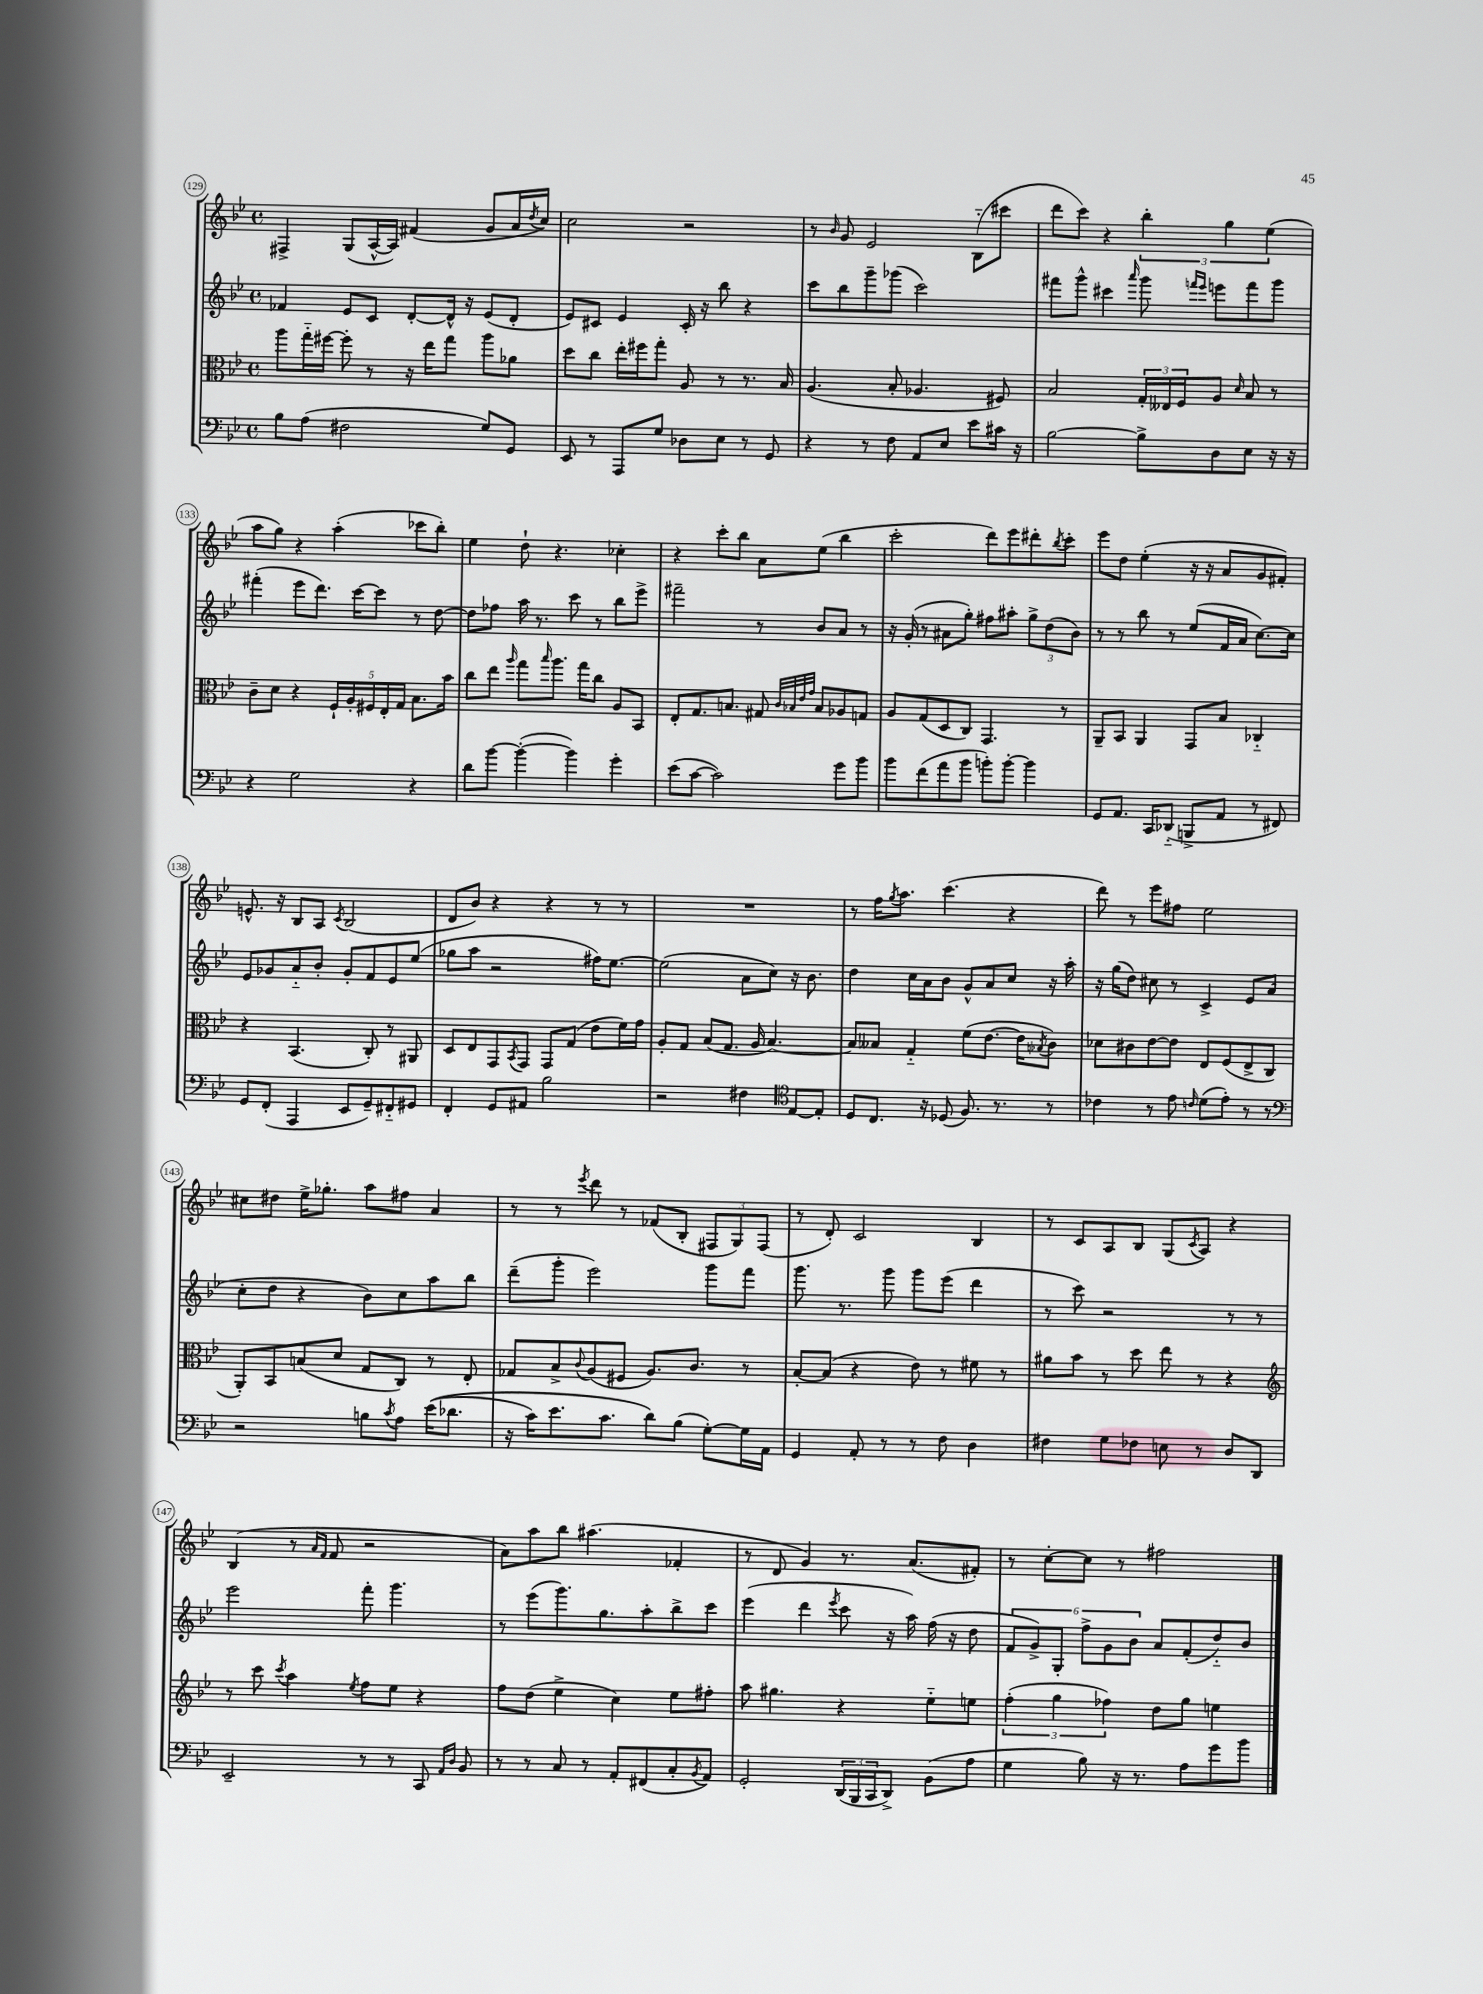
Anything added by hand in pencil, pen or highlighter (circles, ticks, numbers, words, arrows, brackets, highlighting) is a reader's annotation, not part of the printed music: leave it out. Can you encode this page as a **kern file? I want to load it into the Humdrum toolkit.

**kern	**kern	**kern	**kern
*staff4	*staff3	*staff2	*staff1
*clefF4	*clefC3	*clefG2	*clefG2
*k[b-e-]	*k[b-e-]	*k[b-e-]	*k[b-e-]
*M4/4	*M4/4	*M4/4	*M4/4
*met(c)	*met(c)	*met(c)	*met(c)
8B-	8aa	4f-	4F#^
(8A	16gg'~	.	.
.	[16ff#	.	.
2F#	8ff#']	8e-	(8G
.	8r	8c	[16A^^
.	.	.	16A])
.	16r	[8d'	(4f#
.	16ee-	.	.
.	8gg	16d^^]	.
.	.	16r	.
8G)	8aa	(8e-	8g
8GG	8a-	8d'	16a
.	.	.	8qdd
.	.	.	16cc)
=	=	=	=
8EE-	8dd	8e-)	2cc
8r	8cc	8c#	.
8AAA	16ee-'	4e-	.
.	16ff#	.	.
8G	8gg'	.	.
8D-	8A	16c#'	2r
.	.	16r	.
8E-	8r	8bb-	.
8r	8.r	4r	.
8GG	.	.	.
.	16B-	.	.
=	=	=	=
4r	(4.A	8ccc	8r
.	.	.	16qqb-
.	.	8bb-	8g
8r	.	8ggg~	2e-
8F	8B-'	(8ggg-	.
8AA	4.A-	2ccc)	.
8E-	.	.	.
8e-	.	.	(8B-'~
16c#	8F#)	.	8ccc#
16r	.	.	.
=	=	=	=
[2B-	2B-	8fff#	8ddd
.	.	8ggg^^	8ccc)
.	.	4ccc#	4r
.	.	16qqaaa	.
8B-^]	24G'	8ggg	6bb-'
.	24E--	.	.
.	24F	.	.
.	.	16qqfff	.
.	.	16qqeee-	.
8D	8A	8eee	.
.	.	.	6gg
.	16qqd	.	.
8E-	8B-	8fff	.
.	.	.	(6ee-
16r	8r	8ggg	.
16r	.	.	.
=	=	=	=
4r	8c~	(4fff#'	8aa
.	8d	.	8gg)
2G	4r	8eee-	4r
.	.	8.ddd)	.
.	20F`	.	(4aa'
.	20A'	.	.
.	.	[16ccc	.
.	20F#	.	.
.	.	8ccc]	.
.	20E-'	.	.
.	20G	.	.
4r	8.B-	8r	8ccc-
.	.	[8dd	8bb-')
.	16b-	.	.
=	=	=	=
8d	8cc	8dd]	4ee-
[8b-	8ee-	8ff-	.
.	16qqaa	.	.
(4b-'_	8gg	16aa	8dd`
.	.	8.r	.
.	16qqbb-	.	.
.	8.aa	.	4.r
4b-])	.	8ccc	.
.	16gg	.	.
.	8cc	8r	.
4g'	8A	8bb-	4cc-'
.	8BB-	8eee-^	.
=	=	=	=
(8e-	8E-'	2fff#~	4r
[8c	8.G	.	.
2c])	.	.	8ccc'
.	8.B	.	.
.	.	.	8bb-
.	8G#	8r	8a
.	32qqc	.	.
.	32qqB-	.	.
.	32qqe-	.	.
.	32qqg	.	.
.	8B-	8b-	(8ee-
8g	8A-	8a	4bb-
8b-	8G	8r	.
=	=	=	=
8b-	8A	16r	2ccc'
.	.	(16g'	.
(8f	(8G	8r	.
8a	8D	8a#	.
8b-	8C)	8gg')	.
8b')	4.GG	8ff#	8ddd)
[8b'	.	8aa#'	8eee-
4b]	.	12gg^	8ddd#'
.	.	(12dd	.
.	.	.	8qbb-
.	8r	.	8ccc'
.	.	12b-)	.
=	=	=	=
8GG	8AA~	8r	8eee-
8.AA	8BB-	8r	8dd
.	4AA	8bb-	(4ee-'
16CC	.	.	.
(8DD-'~	.	8r	.
8BBB^	8GG	(8ee-	16r
.	.	.	16r
8AA	8B-	16f	8a
.	.	16a	.
8r	4C-'~	[8.cc)	8g
8FF#)	.	.	8f#')
.	.	16cc]	.
=	=	=	=
8GG	4r	8e-	8.e^^
(8FF'	.	8g-	.
.	.	.	16r
4AAA	(4.BB-	8a'~	8B-
.	.	8b-'	8A
.	.	.	8qc
8EE-	.	8g-'	(2B-
8GG~)	8C')	8f	.
8FF#'~	8r	8e-	.
8GG#	8AA#	(8ee-	.
=	=	=	=
4FF'	8D	8gg-	8d
.	8E-	8aa	8b-)
8GG	8GG	2r	4r
.	8qBB-	.	.
8AA#	8GG	.	.
2B-	8GG	.	4r
.	(8G	.	.
.	8e-	16ff#)	8r
.	.	[8.ee-	.
.	16f)	.	8r
.	16g	.	.
=	=	=	=
2r	8A'	(2ee-]	1r
.	8G	.	.
.	(8B-	.	.
.	8.G	.	.
4F#	.	8a	.
.	16A	.	.
.	[4.B-)	8cc)	.
*clefC4	*	*	*
[8E-	.	16r	.
.	.	8.b-	.
8E-']	.	.	.
=	=	=	=
8D	8B-]	4dd	8r
8.C	8B--	.	16ff
.	.	.	8qgg
.	.	.	8.aa
.	4G'~	16cc	.
16r	.	16a	.
(8D-	.	8b-	(4.ccc
8.F)	(8f	8g^^	.
.	[8.e-	8a	.
8.r	.	.	.
.	.	8cc	4r
.	16e-]	.	.
.	8qB-	.	.
8r	8c)	16r	.
.	.	16aa'	.
=	=	=	=
4c-	8d-	16r	8ddd)
.	.	(16gg	.
.	8c#	8dd)	8r
8r	[8e-	8cc#	8eee-
8e-	8e-]	8r	8ff#
16qqc	.	.	.
(8d	8E-	4c^	2ee-
8e-')	(8F	.	.
8r	8E-^	8e-	.
8r	8C	(8a	.
=	=	=	=
*clefF4	*	*	*
2r	8AA')	8cc'	8cc#
.	8BB-	8dd	8dd#
.	(8B	4r	16ee-^
.	.	.	8.gg-'
.	8d	.	.
8B	8G	8b-)	8aa
8qc	.	.	.
8A	8C)	8cc	8ff#
&((16e-	8r	8aa	4a
8.d-	.	.	.
.	8E-'	8bb-	.
=	=	=	=
16r	8G-	(8ddd~	8r
16c)	.	.	.
8.e-	8B-^	8ggg'	8r
.	8qqc	.	8qeee-
.	(8A	2eee-)	8ddd
8.c	.	.	.
.	8F#	.	8r
8d&)	8.A)	.	(8f-
(8B-	.	.	8B-'
.	8.c	.	.
[8G')	.	8ggg	12F#
.	.	.	12G)
16G]	8r	8fff	.
.	.	.	(12F#
16AA	.	.	.
=	=	=	=
4GG	[8B-'	8.ggg	8r
.	(8B-]	.	8d')
.	.	8.r	.
8AA'	4r	.	2c
8r	.	8ggg	.
8r	8e-)	8ggg	.
8F	8r	(8eee-	.
4D	8f#	4ddd	4B-
.	8r	.	.
=	=	=	=
4F#	8a#	8r	8r
.	8b-	8ccc)	8c
8G	8r	2r	8A
8F-	8dd	.	8B-
8E	8ee-	.	(8G
.	.	.	8qc
8r	8r	.	8A)
8D	4r	8r	4r
8DD	.	8r	.
=	=	=	=
*	*clefG2	*	*
2EE-~	8r	2eee-	(4B-
.	8ccc	.	.
.	8qccc	.	.
.	4aa	.	8r
.	.	.	16qqa
.	.	.	16qqf
.	.	.	8f
.	8qee-	.	.
8r	8ff	8fff'	2r
8r	8ee-	4.ggg	.
8CC	4r	.	.
16qqAA	.	.	.
16qqD	.	.	.
8BB-	.	.	.
=	=	=	=
8r	8ff	8r	8a)
8r	(8dd	(8eee-	8aa
8C	4ee-^	8.ggg)	8bb-
8r	.	.	(4.aa#
.	.	8.gg	.
8AA'	4cc)	.	.
(8FF#	.	8aa'	.
8C'	8ee-	8bb-^	4f-'
8qBB-	.	.	.
8AA)	8ff#'	8ccc	.
=	=	=	=
2GG'	8aa	(4eee-	8r
.	4.gg#	.	8d
.	.	4ddd	4g)
.	.	8qeee-	.
(24DD	4r	8ccc	8.r
24BBB-	.	.	.
24CC	.	.	.
8DD^)	.	16r	.
.	.	16aa)	(8.a
(8BB-	8ee-'~	(16ff	.
.	.	16r	.
8A	8ee	8dd	8f#')
=	=	=	=
4G	(6ff'	12f	8r
.	.	12g^)	.
.	.	.	[8cc'
.	6gg	12G'	.
8B-)	.	12ff^	8cc]
.	6ff-)	12g	.
16r	.	.	8r
.	.	12b-	.
8.r	.	.	.
.	8dd	8a	2ff#
8A	8gg	(8f'	.
8g	4ee	8dd'~)	.
8b-	.	8b-	.
==	==	==	==
*-	*-	*-	*-
